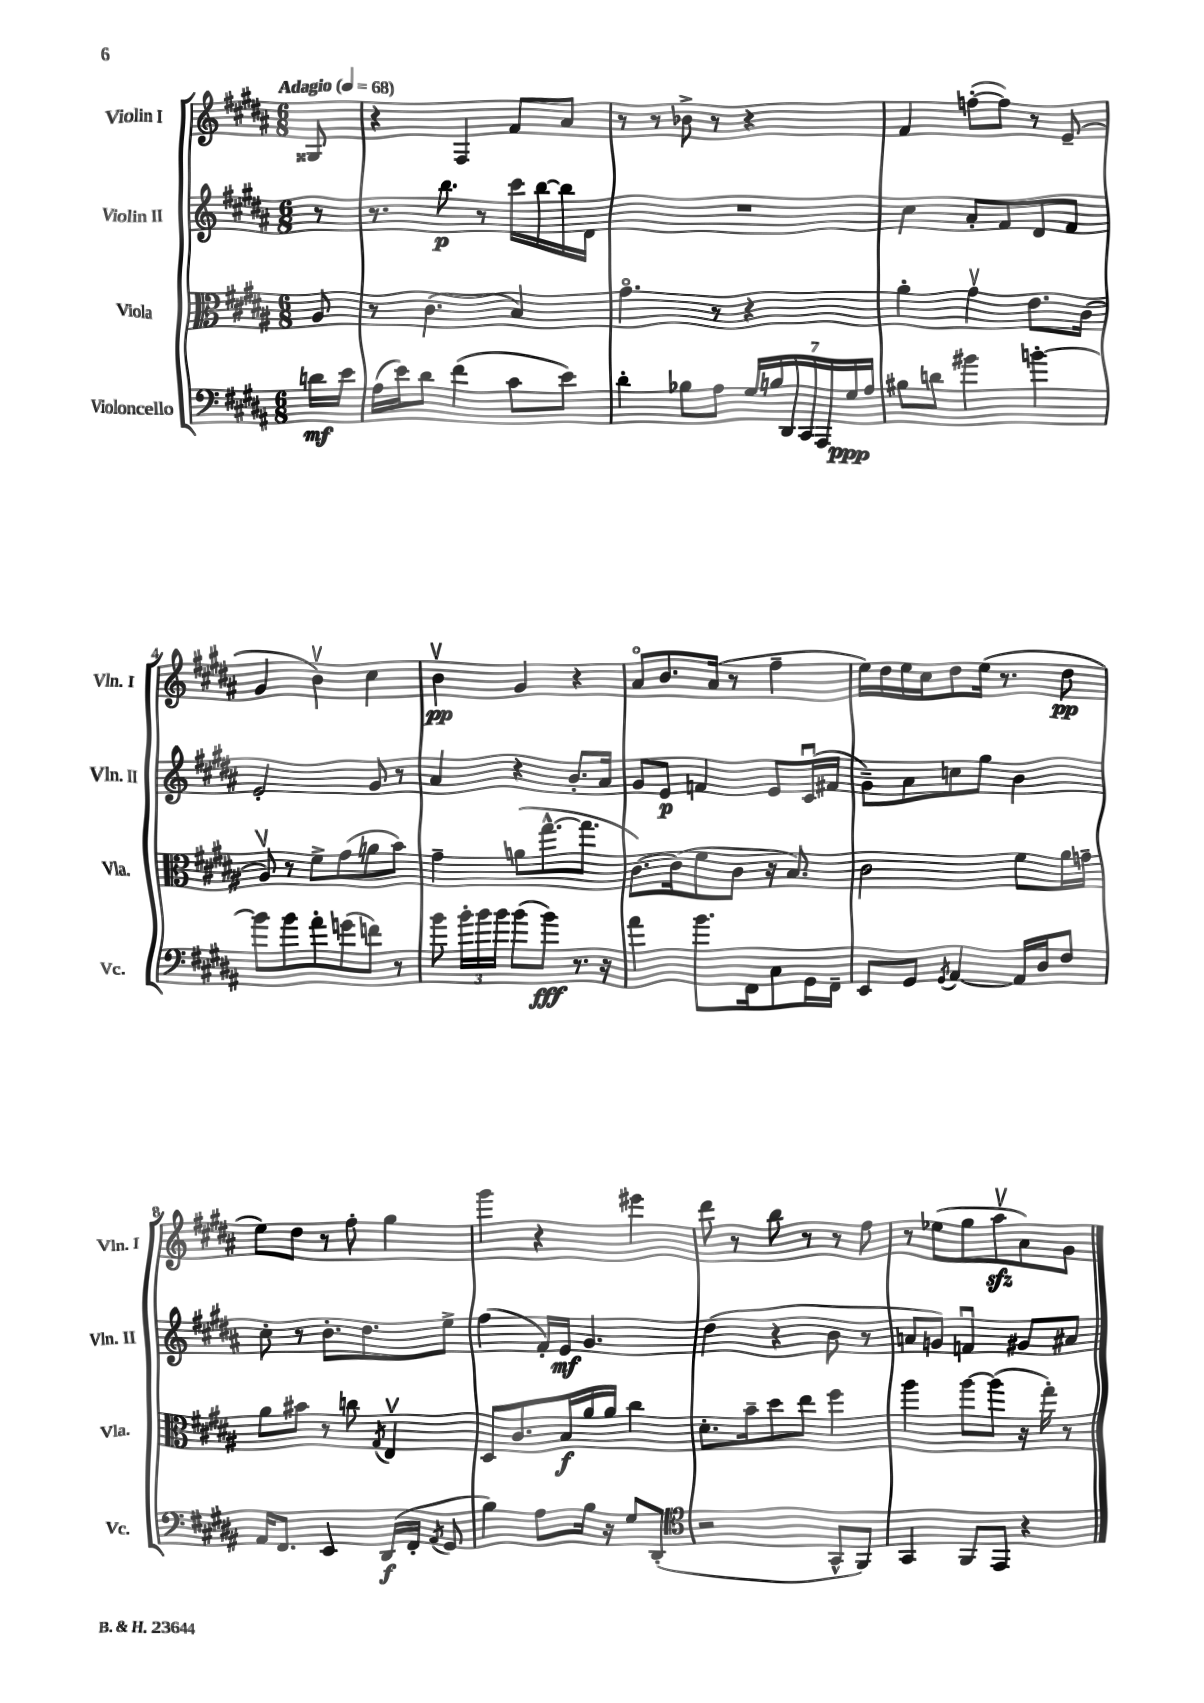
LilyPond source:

<<
\new StaffGroup <<
\new Staff = "s0" \with { instrumentName = "Violin I" shortInstrumentName = "Vln. I" } {
    \clef treble \key b \major \numericTimeSignature \time 6/8 \partial 8 \tempo "Adagio" 4 = 68
    \autoBeamOff gisis8 |
    r4 fis4 fis'8[ ais'8] |
    r8 r8 bes'8-> r8 r4 |
    fis'4 f''8[~-.( f''8]) r8 e'8--( |
    gis'4 b'4\upbow) cis''4 |
    b'4\upbow\pp gis'4 r4 |
    ais'8[\flageolet b'8. ais'16]( r8 fis''4-- |
    e''16[) dis''16 e''16 cis''16 dis''8 e''16]( r8. dis''8\pp |
    e''8[) dis''8] r8 fis''8-. gis''4 |
    gis'''4 r4 eis'''4 |
    dis'''8 r8 b''8 r8 r8 fis''8 |
    r8 ees''8[( gis''8 ais''8\upbow\sfz ais'8) gis'8] \bar "|." |
}
\new Staff = "s1" \with { instrumentName = "Violin II" shortInstrumentName = "Vln. II" } {
    \clef treble \key b \major \numericTimeSignature \time 6/8 \partial 8
    \autoBeamOff r8 |
    r8. b''8.\p r8 cis'''16[ b''16~ b''16 dis'16] |
    R2. |
    cis''4 ais'8[-. fis'8 dis'8 fis'8] |
    e'2-. gis'8 r8 |
    ais'4 r4 b'8.[-. ais'16] |
    gis'8[ e'8]\p f'4 e'8[ cis'16\downbow( fis'16] |
    gis'8[--) ais'8 c''8 gis''8] b'4 |
    cis''8-. r8 b'8.[-. dis''8. e''8]-> |
    fis''4( fis'16[-.) e'16]\mf gis'4. |
    dis''4( r4 b'8 r8 |
    a'8[ g'8]) f'4\downbow gis'8[ ais'8] \bar "|." |
}
\new Staff = "s2" \with { instrumentName = "Viola" shortInstrumentName = "Vla." } {
    \clef alto \key b \major \numericTimeSignature \time 6/8 \partial 8
    \autoBeamOff ais8 |
    r8 cis'4.( b4) |
    gis'4.\flageolet r8 r4 |
    ais'4-. gis'4\upbow e'8.[ cis'16]( |
    ais8\upbow) r8 fis'8[-> gis'8( a'8 b'8]) |
    gis'4-- a'8[( gis''8.~-^ gis''8.] |
    cis'8.[~) cis'16( fis'8 cis'8] r16 b8.) |
    cis'2 fis'8[ ais'16 g'16]-- |
    ais'8[ bis'8] r8 c''8 \acciaccatura { gis8 } e4\upbow |
    dis8[ cis'8. b16\f ais'16 ais'16] cis''4 |
    dis'8.[-. b'16-- dis''8 e''8] fis''4 |
    ais''4 ais''8[~ ais''8]( r16 gis''16-.) r8 \bar "|." |
}
\new Staff = "s3" \with { instrumentName = "Violoncello" shortInstrumentName = "Vc." } {
    \clef bass \key b \major \numericTimeSignature \time 6/8 \partial 8
    \autoBeamOff d'16[\mf e'16] |
    ais16[( e'16) dis'8] fis'4( cis'8[ e'8]) |
    dis'4-. bes8[ ais8] \tuplet 7/4 { gis16[ b16 dis,16 cis,16 ais,,16 gis16\ppp ais16] } |
    bis8[ d'8] bis'4 b'4~-. |
    b'8[ b'8 ais'8-. g'8( f'8]) r8 |
    b'8 \tuplet 3/2 { b'16[-. b'16 b'16] } b'8[( b'8]\fff) r8. r16 |
    ais'4 b'8.[ fis,16 cis8 gis,16 fis,16]-- |
    e,8[ gis,8] \acciaccatura { gis,8 } ais,4~ ais,16[ dis16 fis8] |
    ais,16[ fis,8.] e,4 dis,16[\f( fis,16]-. \acciaccatura { ais,8 } gis,8 |
    b4) ais8[ b16] r16 gis8[ dis,8]-.( |
    \clef tenor r2 gis,8[-^ fis,8]) |
    gis,4 fis,8[ e,8] r4 \bar "|." |
}
>>
>>
